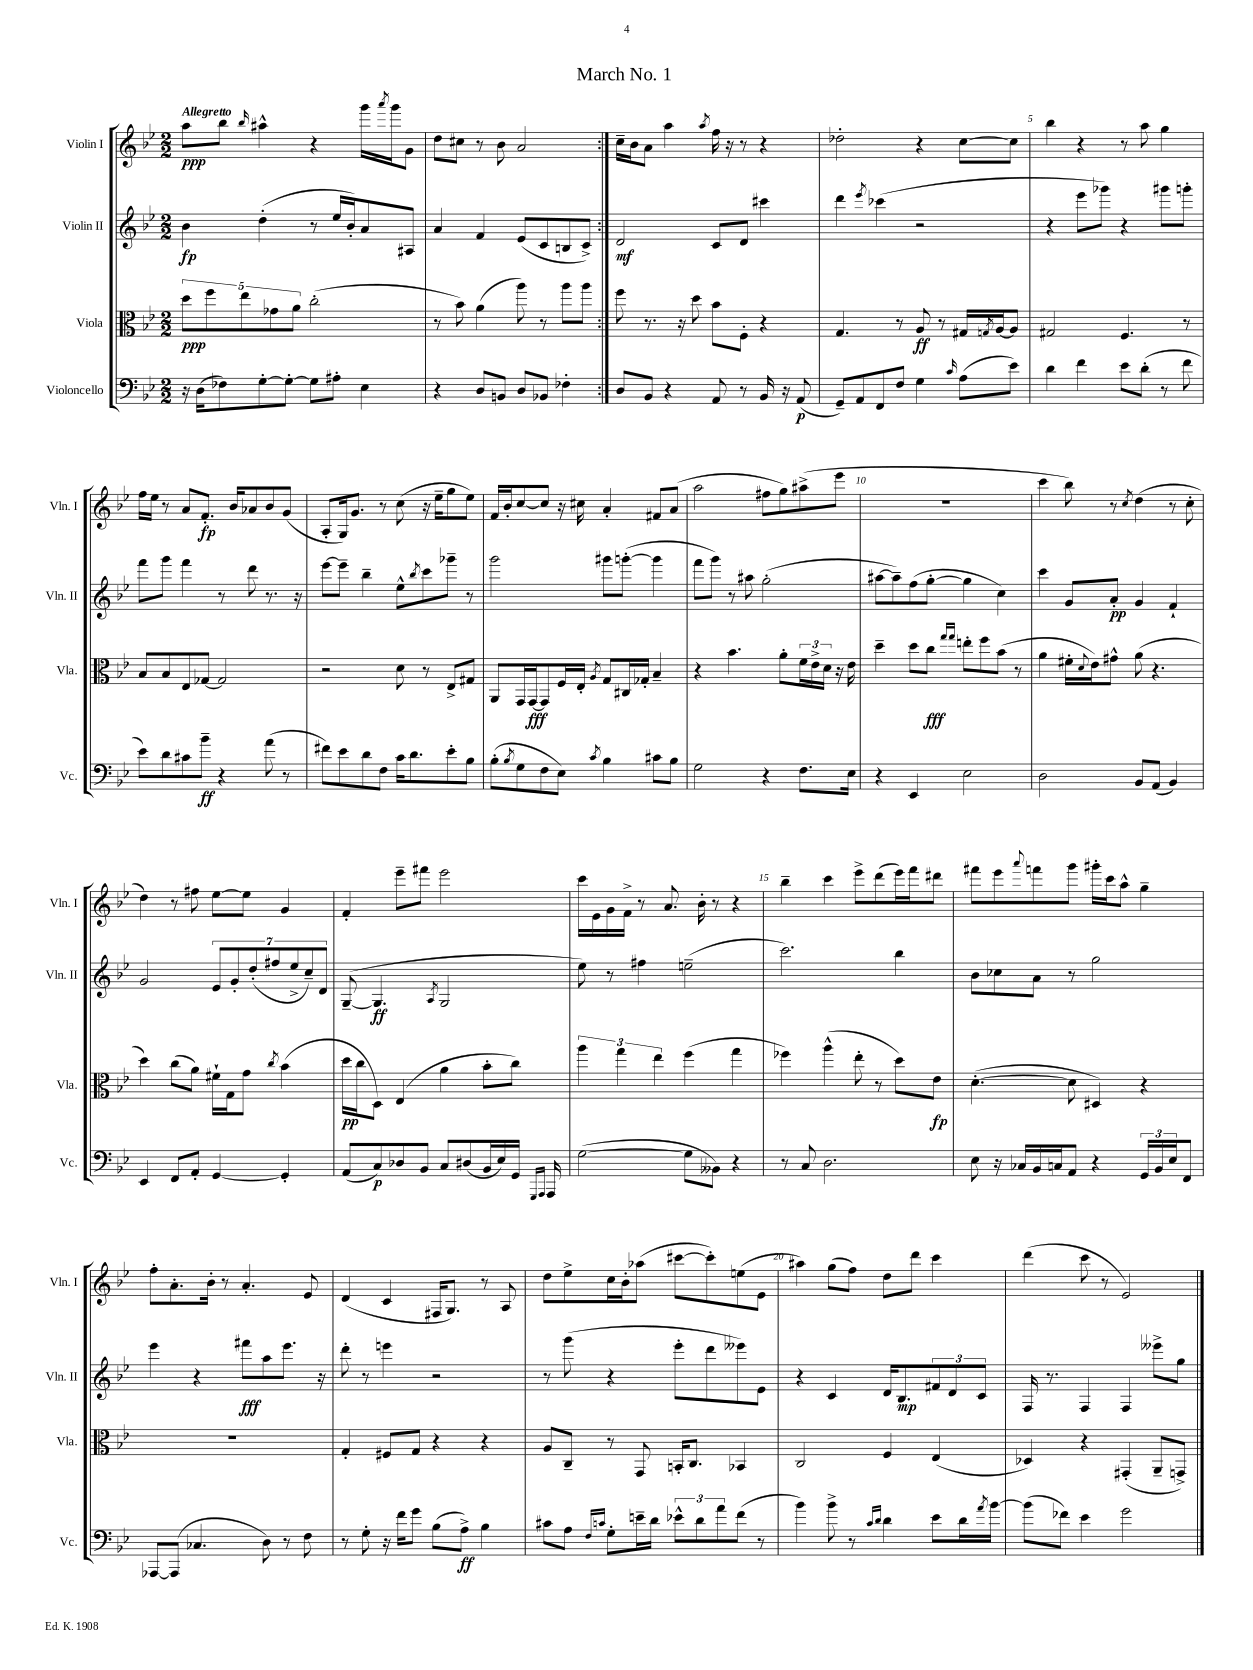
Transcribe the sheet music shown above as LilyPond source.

\header { title = "March No. 1" }
<<
\new StaffGroup <<
\new Staff = "s0" \with { instrumentName = "Violin I" shortInstrumentName = "Vln. I" } {
    \clef treble \key bes \major \numericTimeSignature \time 2/2 \tempo "Allegretto"
    \repeat volta 2 { a''8\ppp bes''8 \grace { bes''16 } ais''4-^ r4 g'''16 \acciaccatura { a'''8 } g'''16 g'8 |
    d''8 cis''8 r8 bes'8 a'2 | }
    c''16-- bes'16 a'8 a''4 \acciaccatura { a''8 } f''16 r16 r8 r4 |
    des''2-. r4 c''8~ c''8 |
    bes''4 r4 r8 a''8 g''4 |
    f''16 ees''16 r8 a'8 f'8.-.\fp bes'16 aes'8 bes'8 g'8( |
    a8-. g16) g'8. r8 c''8( r16 ees''16-- g''8 ees''8) |
    f'16 bes'16-. c''8~ c''8 r16 cis''16 a'4-. fis'8 a'8( |
    a''2 fis''8 g''8) ais''8->( ees'''8 |
    R1 |
    c'''4 bes''8) r8 \acciaccatura { c''8 } d''4( r8 c''8-. |
    d''4) r8 fis''8 ees''8~ ees''8 g'4 |
    f'4-. ees'''8-- fis'''8 ees'''2 |
    c'''16 ees'16 g'16 f'16-> r8 a'8. bes'16-. r8 r4 |
    bes''4-- c'''4 ees'''8-> d'''8( ees'''16) f'''16 dis'''8 |
    fis'''8 ees'''8 \appoggiatura { a'''8 } f'''8 g'''8 gis'''16-. c'''16 a''8-^ g''4-- |
    f''8-. a'8.-. bes'16-. r8 a'4.-. ees'8 |
    d'4( c'4 fis16 g8.) r8 a8 |
    d''8 ees''8-> c''16 bes'16-. aes''8( cis'''8~ cis'''8-.) e''8( ees'8 |
    ais''4) g''8( f''8) d''8 d'''8 c'''4 |
    d'''4( c'''8 r8 ees'2) \bar "|." |
}
\new Staff = "s1" \with { instrumentName = "Violin II" shortInstrumentName = "Vln. II" } {
    \clef treble \key bes \major \numericTimeSignature \time 2/2
    \repeat volta 2 { bes'4\fp d''4-.( r8 ees''16 bes'16-.) a'8 ais8 |
    a'4 f'4 ees'8( c'8 b8 c'8->) | }
    d'2\mf c'8 d'8 cis'''4 |
    d'''4 \acciaccatura { ees'''8 } ces'''4( r2 |
    r4 ees'''8 ges'''8) r4 gis'''8 g'''8-. |
    f'''8 g'''8 f'''4 r8 d'''8 r8. r16 |
    ees'''8~ ees'''8-- bes''4-- ees''8-^ \acciaccatura { bes''8 } c'''8 ges'''8-- r8 |
    g'''2 gis'''8 g'''8~-.( g'''4 |
    f'''8 g'''8) r8 ais''8 g''2-.( |
    ais''8~ ais''8--) f''8( g''8~-. g''4 c''4) |
    c'''4 g'8 a'8-.\pp g'4 f'4-! |
    g'2 \tuplet 7/4 { ees'8 g'8-. d''8-.( fis''8 ees''8-> c''8--) d'8 } |
    g8~--( g4.\ff \acciaccatura { a8 } g2 |
    ees''8) r8 fis''4 e''2--( |
    c'''2.) bes''4 |
    bes'8 ces''8 a'8 r8 g''2 |
    ees'''4 r4 fis'''8\fff a''8 ees'''8. r16 |
    d'''8-. r8 e'''4 r2 |
    r8 g'''8( r4 ees'''8-. d'''8 eeses'''8) ees'8 |
    r4 c'4 d'16 bes8.\mp \tuplet 3/2 { fis'8 d'8 c'8 } |
    f16 r8. f4 f4 eeses'''8-> g''8 \bar "|." |
}
\new Staff = "s2" \with { instrumentName = "Viola" shortInstrumentName = "Vla." } {
    \clef alto \key bes \major \numericTimeSignature \time 2/2
    \repeat volta 2 { \tuplet 5/4 { d''8\ppp f''8 ees''8 ges'8 a'8 } c''2-.( |
    r8 bes'8) a'4( a''8) r8 a''8 a''8 | }
    f''8 r8. r16 d''8 bes'8 f8-. r4 |
    g4. r8 a8\ff r8 gis16 \acciaccatura { g8 } a16~ a8 |
    gis2 f4. r8 |
    bes8 bes8 ees8 ges8~ ges2 |
    r2 d'8 r8 ees8-> gis8 |
    a,8 g,16 g,16~\fff g,8 f16 ees16-. \acciaccatura { a8 } g8 cis16 ges16-. bes4-- |
    r4 bes'4. a'8-. \tuplet 3/2 { f'16 ees'16-> d'16 } r16 ees'16 |
    d''4-- d''8 c''8\fff \grace { g''16 g''16 } e''8-. f''8 bes'8( r8 |
    a'4 fis'16-. \appoggiatura { d'8 } ees'16) gis'8-^ a'8( r4. |
    d''4) c''8( a'8) fis'16-! g16 g'8 \acciaccatura { c''8 } bes'4( |
    d''16\pp c''16 d8) ees4( a'4 bes'8-. c''8) |
    \tuplet 3/2 { a''4 g''4 ees''4 } f''4( g''4 |
    fes''4) a''4-^( ees''8-. r8 d''8) ees'8\fp |
    d'4.~-.( d'8 dis4) r4 |
    R1 |
    g4-. fis8 g8 r4 r4 |
    a8 c8-- r8 g,8 b,16-. c8. bes,4 |
    c2 f4 ees4( |
    des4) r4 gis,4-.( a,8-- g,8->) \bar "|." |
}
\new Staff = "s3" \with { instrumentName = "Violoncello" shortInstrumentName = "Vc." } {
    \clef bass \key bes \major \numericTimeSignature \time 2/2
    \repeat volta 2 { r16 d16( fes8) g8~-. g8~-. g8 ais8-. ees4 |
    r4 d8 b,8 d8 bes,8 fes4-. | }
    d8 bes,8 r4 a,8 r8 bes,16 r16 a,8\p( |
    g,8--) a,8 f,8 f8 g4 \grace { c'16 } a8( ees'8) |
    d'4 f'4 ees'8 d'8-.( r8 f'8 |
    ees'8) d'8 cis'8 bes'8--\ff r4 a'8( r8 |
    fis'8) ees'8 d'8 f8 c'16 d'8. ees'8-. bes8 |
    bes8-.( \acciaccatura { bes8 } g8 f8 ees8) \acciaccatura { c'8 } bes4 cis'8 bes8 |
    g2 r4 f8. ees16 |
    r4 ees,4 ees2 |
    d2 bes,8 a,8( bes,4) |
    ees,4 f,8 a,8-. g,4~ g,4-. |
    a,8( c8\p) des8 bes,8 c8 dis8( bes,16 ees16) g,16 \grace { g,,16 a,,16 } a,,16 |
    g2~( g8 beses,8) r4 |
    r8 c8 d2. |
    ees8 r16 ces16 bes,16 c16 a,8 r4 \tuplet 3/2 { g,16 bes,16 ees16 } f,8 |
    aes,,8~ aes,,8( ces4. d8) r8 f8 |
    r8 g8-. r16 f'16 g'8 bes8( a8->\ff) bes4 |
    cis'8 a8 \grace { f16 c'16 } g8-. e'16-- d'16 \tuplet 3/2 { ees'8-^ d'8 a'8 } f'8( r8 |
    bes'4) bes'8-> r8 \grace { c'16 d'16 } d'4 ees'8 d'16 \acciaccatura { a'8 } bes'16~ |
    bes'8( fes'8) ees'4 g'2 \bar "|." |
}
>>
>>
\layout { \context { \Score \override BarNumber.break-visibility = ##(#f #t #t) barNumberVisibility = #(every-nth-bar-number-visible 5) } }
